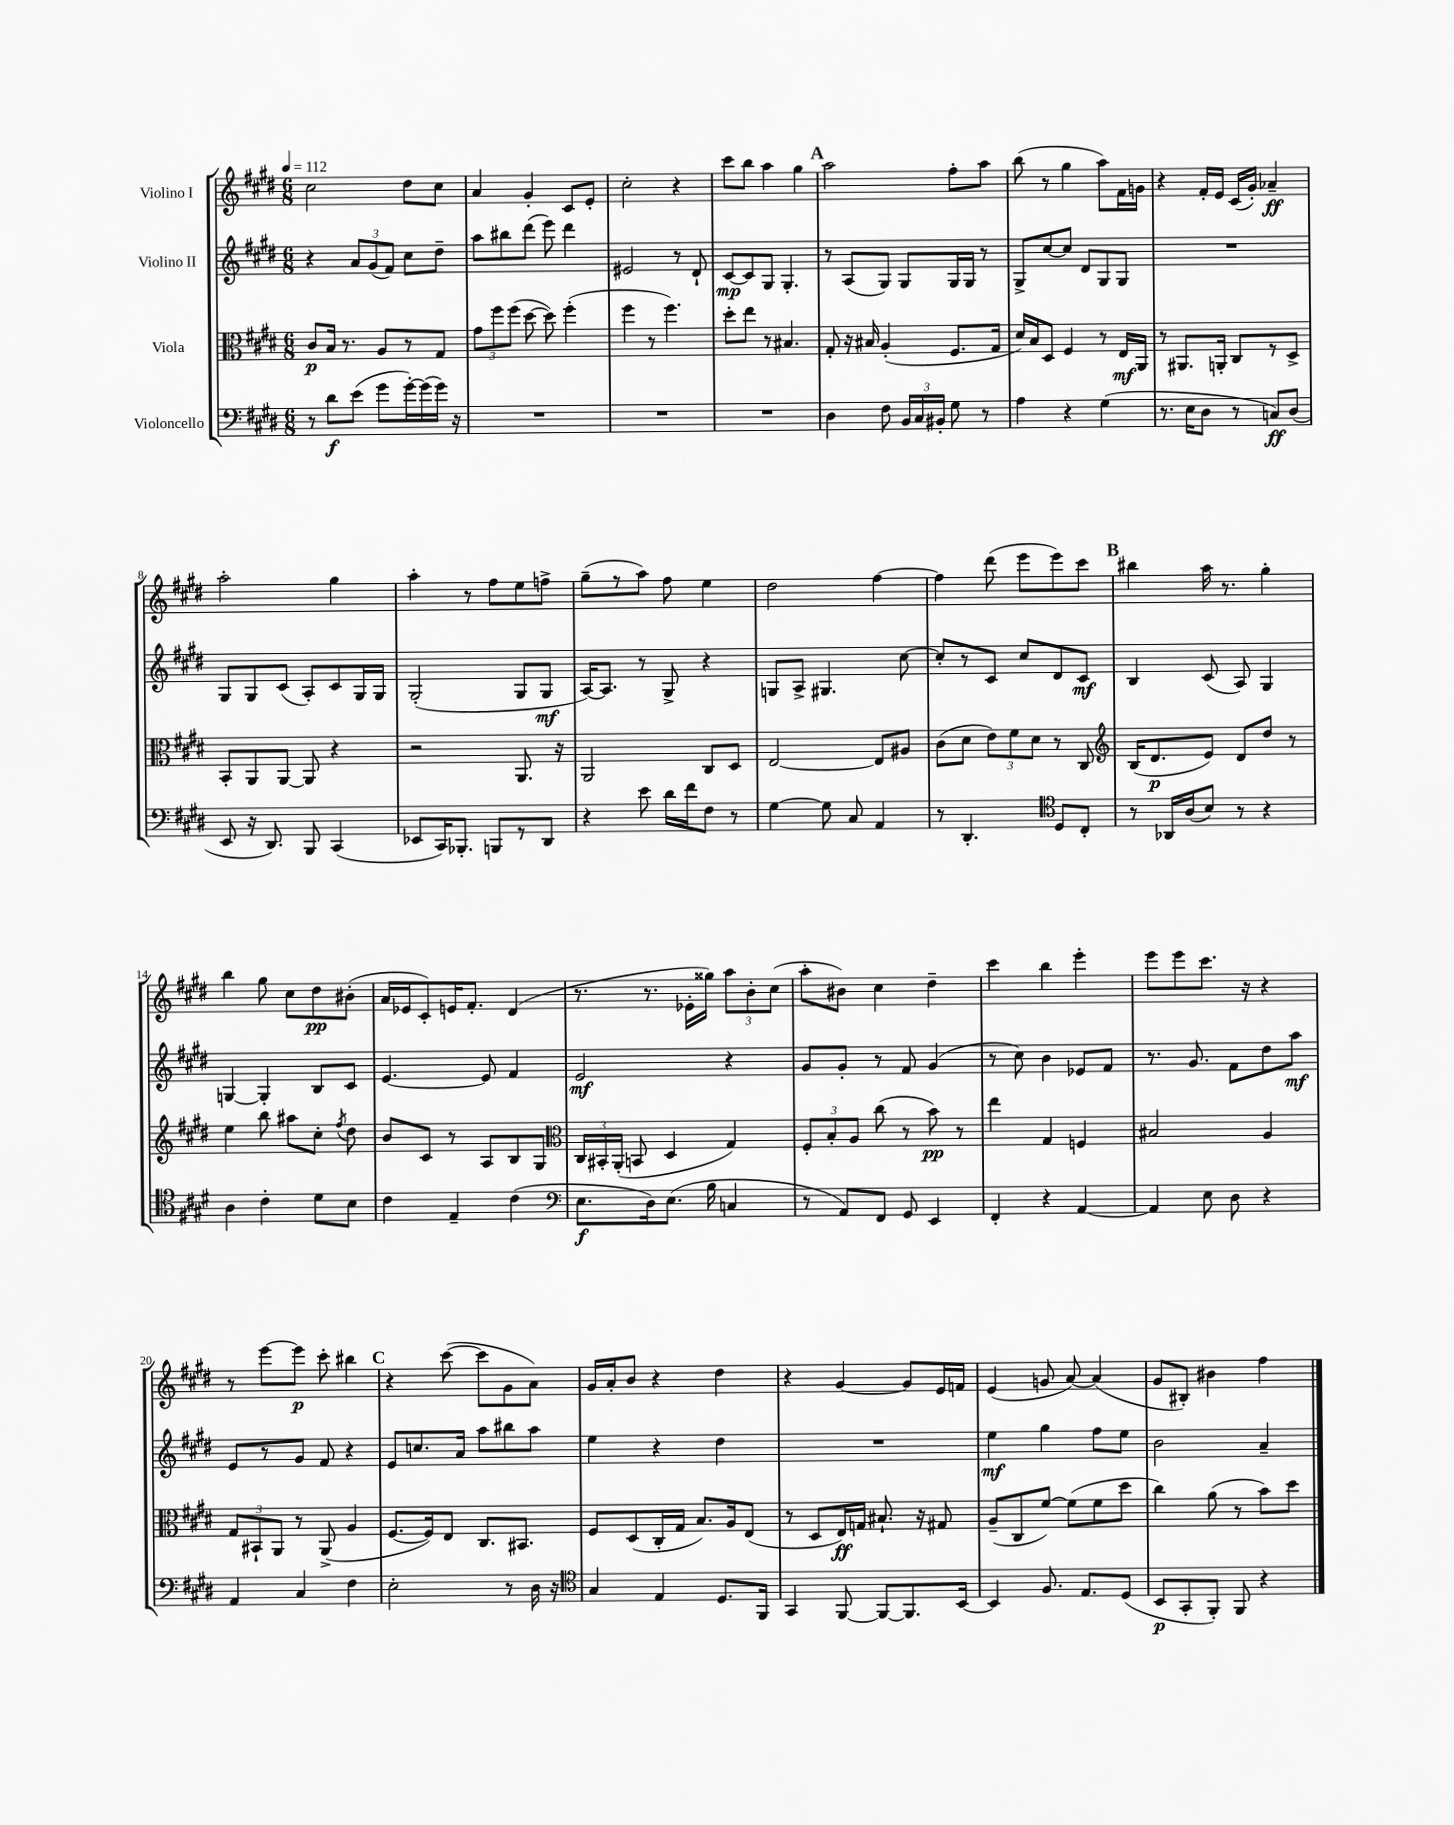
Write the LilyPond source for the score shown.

<<
\new StaffGroup <<
\new Staff = "s0" \with { instrumentName = "Violino I" } {
    \clef treble \key e \major \numericTimeSignature \time 6/8 \tempo 4 = 112
    \autoBeamOff cis''2 dis''8[ cis''8] |
    a'4 gis'4-. cis'8[ e'8]-. |
    cis''2-. r4 |
    cis'''8[ b''8] a''4 gis''4 |
    \mark \markup { \bold "A" } a''2 fis''8[-. a''8] |
    b''8( r8 gis''4 a''8[) fis'16 g'16] |
    r4 fis'16[-. e'16] cis'16[( gis'16]-.) aes'4--\ff |
    a''2-. gis''4 |
    a''4-. r8 fis''8[ e''8 f''8]-> |
    gis''8[--( r8 a''8]) fis''8 e''4 |
    dis''2 fis''4~ |
    fis''4 dis'''8( e'''8[ e'''8) cis'''8] |
    \mark \markup { \bold "B" } bis''4 a''16 r8. gis''4-. |
    b''4 gis''8 cis''8[ dis''8\pp bis'8]-.( |
    a'16[ ees'16 cis'8-.) e'16 fis'8.]-. dis'4( |
    r8. r8. ees'16[-. gisis''16]) \tuplet 3/2 { a''8[ b'8-. cis''8]( } |
    a''8[-. bis'8]) cis''4 dis''4-- |
    cis'''4 b''4 e'''4-. |
    e'''8[ e'''8 cis'''8.] r16 r4 |
    r8 e'''8[~ e'''8]\p cis'''8-. bis''4 |
    \mark \markup { \bold "C" } r4 cis'''8~( cis'''8[ gis'8 a'8]) |
    gis'16[ a'16-. b'8] r4 dis''4 |
    r4 gis'4~ gis'8[ e'16 f'16] |
    e'4( g'8 a'8~) a'4( |
    gis'8[ bis8]-.) bis'4 fis''4 \bar "|." |
}
\new Staff = "s1" \with { instrumentName = "Violino II" } {
    \clef treble \key e \major \numericTimeSignature \time 6/8
    \autoBeamOff r4 \tuplet 3/2 { a'8[ gis'8( fis'8]) } cis''8[ dis''8]-- |
    a''8[ bis''8 dis'''8]( e'''8) dis'''4 |
    eis'2 r8 dis'8-! |
    cis'8[~\mp cis'8 gis8] gis4.-. |
    \mark \markup { \bold "A" } r8 a8[( gis8]) gis8[ gis16 gis16] r8 |
    gis8[-> cis''8~ cis''8] dis'8[ gis8 gis8] |
    R2. |
    gis8[ gis8 cis'8]( a8[-.) cis'8 gis16 gis16] |
    gis2-.( gis8[ gis8]\mf |
    a16[~) a8.] r8 gis8-> r4 |
    g8[ a8]-> gis4. cis''8~ |
    cis''8[-. r8 cis'8] cis''8[ dis'8 cis'8]\mf |
    \mark \markup { \bold "B" } b4 cis'8( a8) gis4 |
    g4~ g4-. b8[ cis'8] |
    e'4.~ e'8 fis'4 |
    e'2\mf r4 |
    gis'8[ gis'8]-. r8 fis'8 gis'4( |
    r8 cis''8) b'4 ees'8[ fis'8] |
    r8. gis'8. fis'8[ dis''8 a''8]\mf |
    e'8[ r8 gis'8] fis'8 r4 |
    \mark \markup { \bold "C" } e'8[ c''8. a'16] a''8[ bis''8 a''8] |
    e''4 r4 dis''4 |
    R2. |
    e''4\mf gis''4 fis''8[ e''8] |
    b'2 a'4-- \bar "|." |
}
\new Staff = "s2" \with { instrumentName = "Viola" } {
    \clef alto \key e \major \numericTimeSignature \time 6/8
    \autoBeamOff cis'8[\p b16] r8. a8[ r8 gis8] |
    \tuplet 3/2 { gis'8[ fis''8 fis''8]( } dis''8~ dis''8) fis''4-.( |
    fis''4 r8 fis''4.) |
    dis''8[-. e''8] r8 bis4. |
    \mark \markup { \bold "A" } gis8-. r16 bis16 a4-.( fis8.[ gis16] |
    dis'16[) b16 dis8] fis4 r8 e16[\mf a,16] |
    r8 ais,8.[ a,16]-. cis8[ r8 dis8]-> |
    b,8[-. a,8 a,8]~ a,8 r4 |
    r2 a,8. r16 |
    a,2 cis8[ dis8] |
    e2~ e8[ ais8] |
    cis'8[( dis'8] \tuplet 3/2 { e'8[) fis'8 dis'8] } r8 cis8 |
    \mark \markup { \bold "B" } \clef treble b16[( dis'8.\p e'8]) dis'8[ dis''8] r8 |
    e''4 b''8 ais''8[ cis''8]-. \acciaccatura { fis''8 } dis''8 |
    b'8[ cis'8] r8 a8[ b8 gis8] |
    \clef alto \tuplet 3/2 { cis16[ bis,16-. a,16]-.( } b,8 dis4 gis4) |
    \tuplet 3/2 { fis8[-. b8-. a8] } cis''8( r8 b'8\pp) r8 |
    e''4 gis4 f4 |
    bis2 a4 |
    \tuplet 3/2 { gis8[ bis,8-! a,8] } r8 a,8->( a4 |
    \mark \markup { \bold "C" } fis8.[~ fis16) e8] cis8.[ bis,8.] |
    fis8[ dis8( cis16-. gis16] b8.[) a16 e8]( |
    r8 dis8[ e16\ff) g16] bis8.-! r16 gis8 |
    a8[--( cis8 fis'8]~) fis'8[( fis'8 dis''8] |
    cis''4) a'8( r8 b'8[) dis''8] \bar "|." |
}
\new Staff = "s3" \with { instrumentName = "Violoncello" } {
    \clef bass \key e \major \numericTimeSignature \time 6/8
    \autoBeamOff r8 dis'8[\f e'8]( gis'8[ gis'16~-.) gis'16( gis'16]) r16 |
    R2. |
    R2. |
    R2. |
    \mark \markup { \bold "A" } dis4 fis8 \tuplet 3/2 { b,16[ cis16 bis,16]-. } gis8 r8 |
    a4 r4 gis4( |
    r8. e16[ dis8] r8 c8[\ff) dis8]( |
    e,8 r16 dis,8.) b,,8 cis,4( |
    ees,8[ cis,16) bes,,8.]-. b,,8[ r8 dis,8] |
    r4 e'8 dis'16[ fis'16 fis8] r8 |
    gis4~ gis8 cis8 a,4 |
    r8 dis,4.-. \clef tenor dis8[ cis8]-. |
    \mark \markup { \bold "B" } r8 aes,16[ a16( b8]) r8 r4 |
    a4 cis'4-. dis'8[ b8] |
    cis'4 e4-- cis'4( |
    \clef bass e8.[\f dis16) e8.]( b16 c4 |
    r8 a,8[) fis,8] gis,8 e,4 |
    fis,4-. r4 a,4~ |
    a,4 e8 dis8 r4 |
    a,4 cis4 fis4 |
    \mark \markup { \bold "C" } e2-. r8 dis16 r16 |
    \clef tenor gis4 e4 dis8.[ fis,16] |
    gis,4 fis,8~ fis,8[~ fis,8. b,16]~ |
    b,4 fis8. e8.[ dis8]( |
    b,8[\p gis,8-. fis,8]-.) fis,8 r4 \bar "|." |
}
>>
>>
